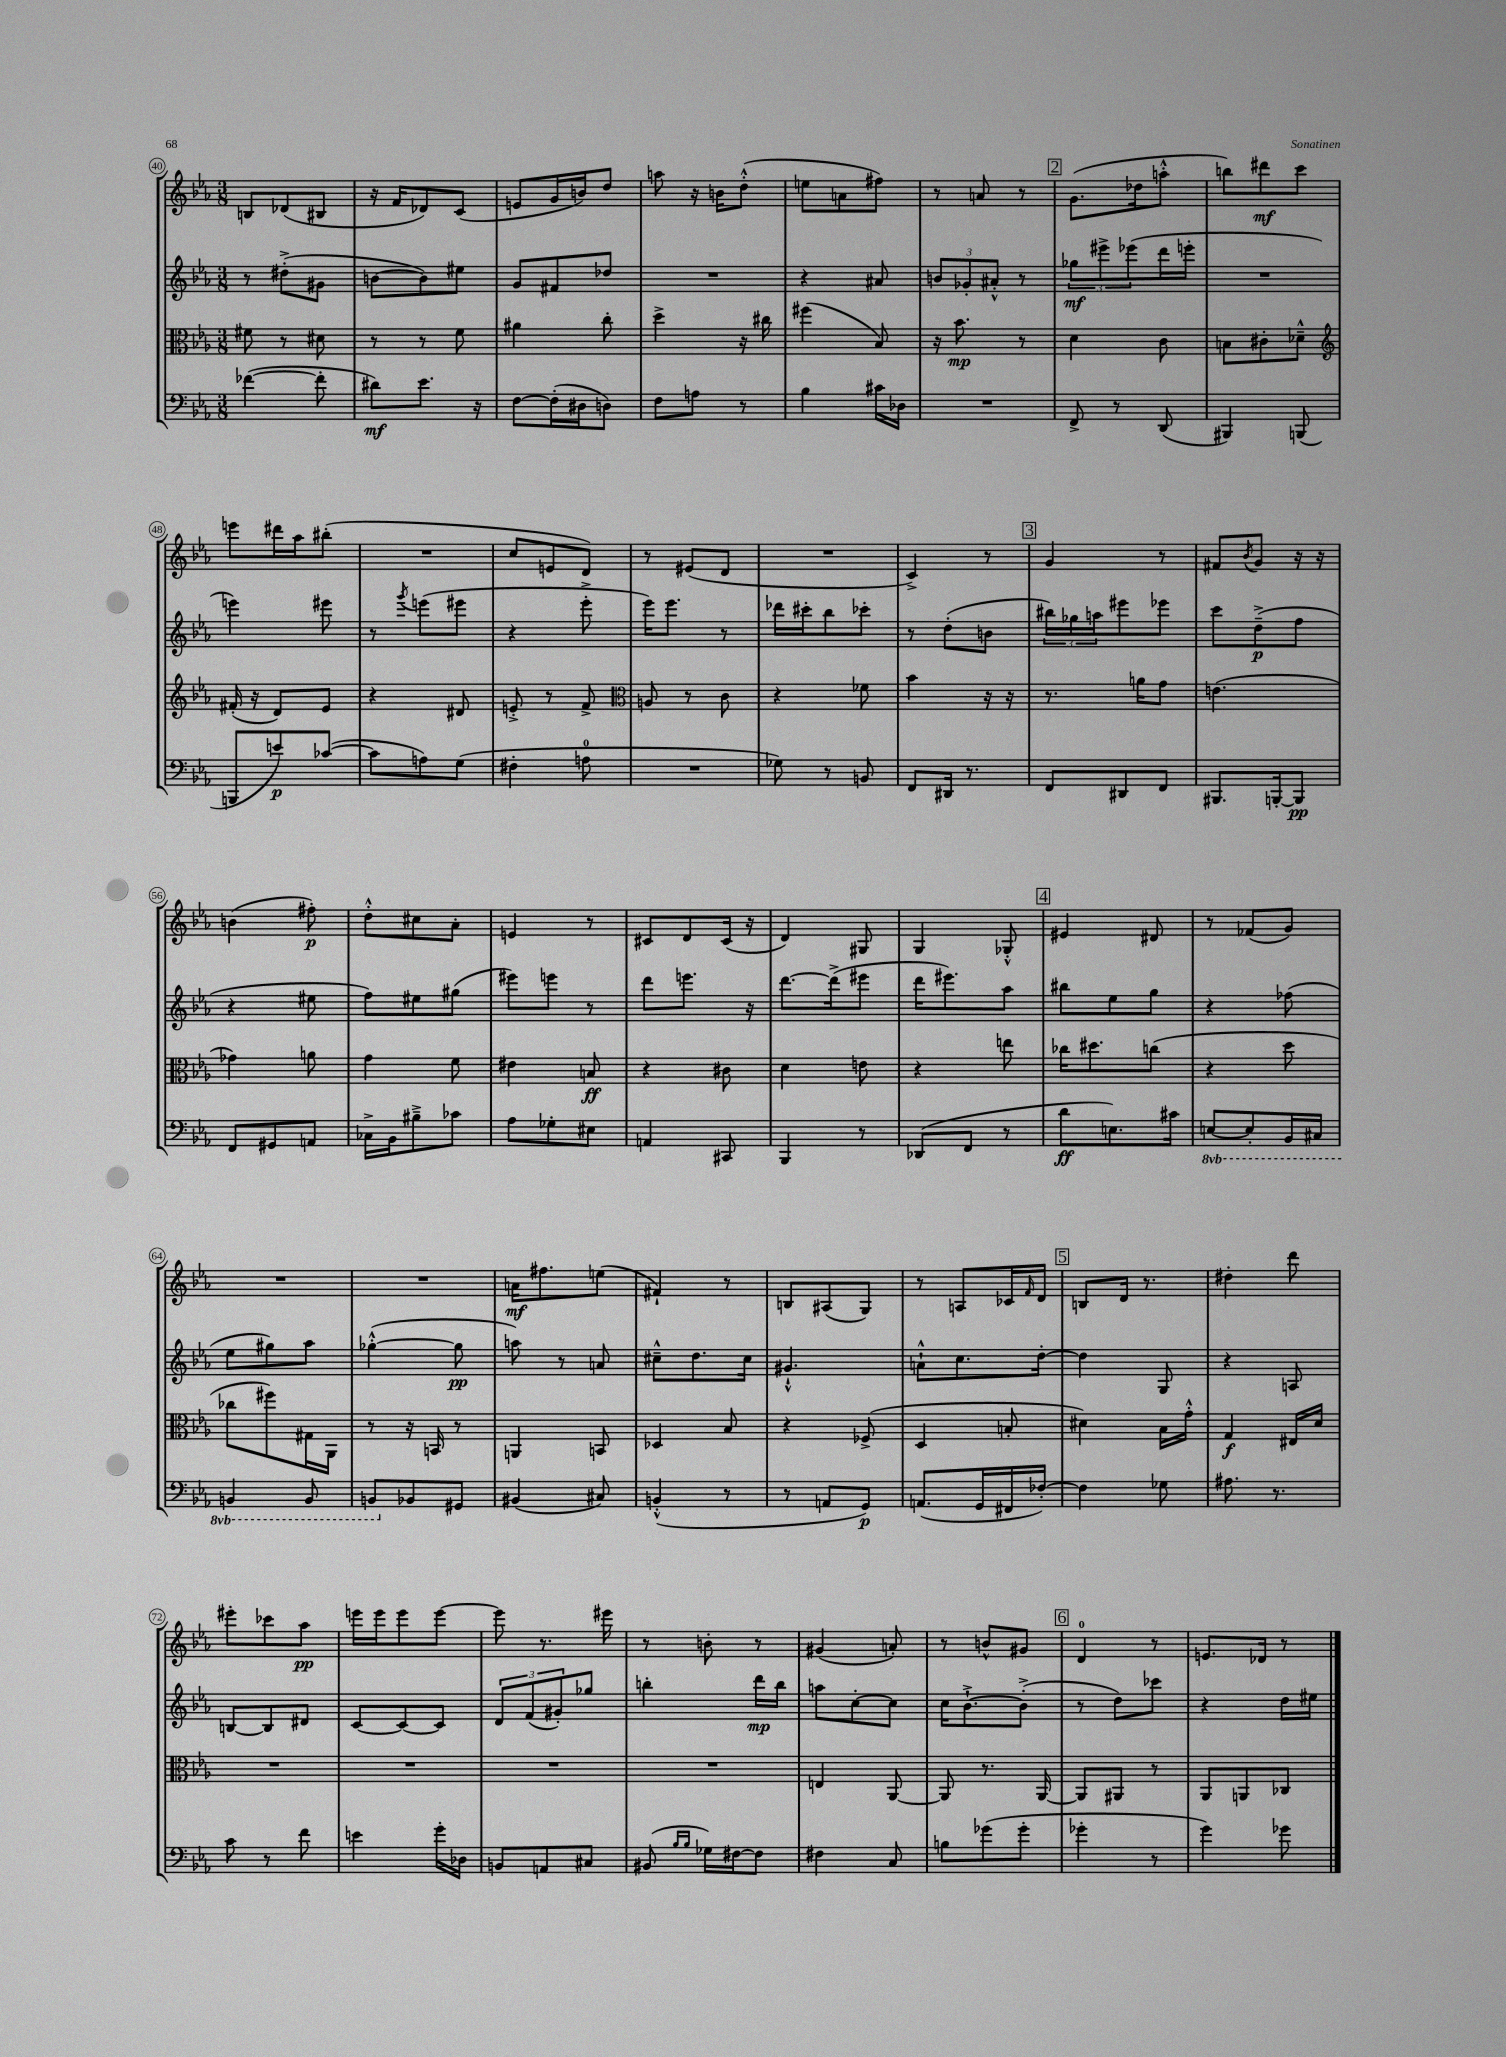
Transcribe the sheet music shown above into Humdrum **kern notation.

**kern	**dynam	**kern	**dynam	**kern	**dynam	**kern	**dynam
*part4	*part4	*part3	*part3	*part2	*part2	*part1	*part1
*staff4	*staff4	*staff3	*staff3	*staff2	*staff2	*staff1	*staff1
*clefF4	*	*clefC3	*	*clefG2	*	*clefG2	*
*k[b-e-a-]	*	*k[b-e-a-]	*	*k[b-e-a-]	*	*k[b-e-a-]	*
*M3/8	*	*M3/8	*	*M3/8	*	*M3/8	*
=40	=40	=40	=40	=40	=40	=40	=40
([4f-X\	.	8f#X\	.	8r	.	8Bn/L	.
.	.	8r	.	(8dd#X'^\L	.	(8d-X/	.
8f-'\]	.	8d#X\	.	8g#X\J	.	8B#X/J	.
=41	=41	=41	=41	=41	=41	=41	=41
8d#X\L)	mf	8r	.	[8bn\L	.	16r	.
.	.	.	.	.	.	16f/KL	.
8.e-\J	.	8r	.	8b\])	.	8d-X/)	.
.	.	8f\	.	8ee#X\J	.	(8c/J	.
16r	.	.	.	.	.	.	.
=42	=42	=42	=42	=42	=42	=42	=42
[8F\L	.	4a#X\	.	8g/L	.	8en/L	.
(16F'\L]	.	.	.	8f#X/	.	16g/L	.
16D#X\J	.	.	.	.	.	16bn/J)	.
8Dn\J)	.	8cc'\	.	8dd-X/J	.	8dd/J	.
=43	=43	=43	=43	=43	=43	=43	=43
8F\L	.	4dd^\	.	4.r	.	8aan\	.
8An\J	.	.	.	.	.	16r	.
.	.	.	.	.	.	16bn\KL	.
8r	.	16r	.	.	.	(8dd'^^\J	.
.	.	16cc#X\	.	.	.	.	.
=44	=44	=44	=44	=44	=44	=44	=44
4B-\	.	(4ff#X\	.	4r	.	8een\L	.
.	.	.	.	.	.	8an\	.
16c#X\LL	.	8B-/)	.	8a#X/	.	8ff#X\J)	.
16D-X\JJ	.	.	.	.	.	.	.
=45	=45	=45	=45	=45	=45	=45	=45
4.r	.	16r	.	12bn/L	.	8r	.
.	.	8.b-\	mp	.	.	.	.
.	.	.	.	12g-X'/	.	.	.
.	.	.	.	.	.	8an/	.
.	.	.	.	12a#X'^^/J	.	.	.
.	.	8r	.	8r	.	8r	.
!!LO:REH:place=s1:t=2
=46	=46	=46	=46	=46	=46	=46	=46
8FF^/	.	4d\	.	12gg-X\L	mf	(8.g\L	.
.	.	.	.	12eee#X^\	.	.	.
8r	.	.	.	.	.	.	.
.	.	.	.	(12eee-X\	.	.	.
.	.	.	.	.	.	16dd-X\k	.
(8DD/	.	8c\	.	16ddd\L	.	8aan'^^\J	.
.	.	.	.	16eeen'\JJ	.	.	.
=47	=47	=47	=47	=47	=47	=47	=47
4BBB#X/)	.	8Bn\L	.	4.r	.	8bbn\L)	.
.	.	8c#X'\	.	.	.	8ddd#X\	mf
(8BBBn/	.	8d-X~^^\J	.	.	.	8ccc\J	.
!!LO:LB:g=z
=48	=48	=48	=48	=48	=48	=48	=48
*	*	*clefG2	*	*	*	*	*
8BBBn/L	.	(16f#X'/	.	4eeen\)	.	8eeen\L	.
.	.	16r	.	.	.	.	.
8en/)	p	8d/L)	.	.	.	16ddd#X\L	.
.	.	.	.	.	.	16aa-\J	.
([8c-X/J	.	8e-/J	.	8eee#X\	.	(8bb#X'\J	.
=49	=49	=49	=49	=49	=49	=49	=49
8c-\L]	.	4r	.	8r	.	4.r	.
.	.	.	.	8qggg/	.	.	.
8An\)	.	.	.	(8eeen\L	.	.	.
(8G\J	.	8d#X/	.	8eee#X\J	.	.	.
=50	=50	=50	=50	=50	=50	=50	=50
4F#X'\	.	8en'^/	.	4r	.	8cc/L	.
.	.	8r	.	.	.	8en/	.
8An\	.	8f^/	.	8eee-'^\	.	8d/J)	.
=51	=51	=51	=51	=51	=51	=51	=51
*	*	*clefC3	*	*	*	*	*
4.r	.	8An/	.	16eee-\KL)	.	8r	.
.	.	.	.	8.eee-\J	.	.	.
.	.	8r	.	.	.	(8e#X/L	.
.	.	8c\	.	8r	.	8d/J	.
=52	=52	=52	=52	=52	=52	=52	=52
8G-X\)	.	4r	.	16ddd-X\LL	.	4.r	.
.	.	.	.	16ccc#X'\J	.	.	.
8r	.	.	.	8bb-\	.	.	.
8BBn/	.	8f-X\	.	8ccc-X'\J	.	.	.
=53	=53	=53	=53	=53	=53	=53	=53
8FF/L	.	4b-\	.	8r	.	4c^/)	.
16DD#X/Jk	.	.	.	(8dd'\L	.	.	.
8.r	.	.	.	.	.	.	.
.	.	16r	.	8bn\J	.	8r	.
.	.	16r	.	.	.	.	.
!!LO:REH:place=s1:t=3
=54	=54	=54	=54	=54	=54	=54	=54
8FF/L	.	8.r	.	24bb#X\LL)	.	4g/	.
.	.	.	.	24gg-X\	.	.	.
.	.	.	.	24aan\J	.	.	.
8DD#X/	.	.	.	8eee#X\	.	.	.
.	.	16an\KL	.	.	.	.	.
8FF/J	.	8g\J	.	8eee-X\J	.	8r	.
=55	=55	=55	=55	=55	=55	=55	=55
8.BBB#X/L	.	(4.en\	.	8ccc\L	.	8f#X/L	.
.	.	.	.	.	.	8qb-/	.
.	.	.	.	(8dd~^\	p	8g/J	.
[16BBBn'/k	.	.	.	.	.	.	.
8BBB/J]	pp	.	.	8ff\J	.	16r	.
.	.	.	.	.	.	16r	.
!!LO:LB:g=z
=56	=56	=56	=56	=56	=56	=56	=56
8FF/L	.	4g-X\)	.	4r	.	(4bn\	.
8GG#X/	.	.	.	.	.	.	.
8AAn/J	.	8an\	.	8ee#X\	.	8ff#X'\)	p
=57	=57	=57	=57	=57	=57	=57	=57
16C-X^\LL	.	4g\	.	8ff\L)	.	8dd'^^\L	.
16BB-\J	.	.	.	.	.	.	.
8B#X~^\	.	.	.	8ee#X\	.	8cc#X\	.
8c-X\J	.	8f\	.	(8gg#X\J	.	8a-'\J	.
=58	=58	=58	=58	=58	=58	=58	=58
8A-\L	.	4e#X\	.	8eee#X\L)	.	4en/	.
8G-X'\	.	.	.	8eeen\J	.	.	.
8E#X\J	.	8Bn/	ff	8r	.	8r	.
=59	=59	=59	=59	=59	=59	=59	=59
4AAn/	.	4r	.	8ddd\L	.	8c#X/L	.
.	.	.	.	8.eeen\J	.	8d/	.
8CC#X/	.	8c#X\	.	.	.	(16c#/Jk	.
.	.	.	.	16r	.	16r	.
=60	=60	=60	=60	=60	=60	=60	=60
4BBB-/	.	4d\	.	[8.ddd\L	.	4d/)	.
.	.	.	.	(16ddd^\k]	.	.	.
8r	.	8en\	.	8eee#X\J	.	8G#X/	.
=61	=61	=61	=61	=61	=61	=61	=61
(8DD-X/L	.	4r	.	16ddd\KL	.	4G/	.
.	.	.	.	8.eee#X\)	.	.	.
8FF/J	.	.	.	.	.	.	.
8r	.	8een\	.	8aa-\J	.	8G-X'^^/	.
!!LO:REH:place=s1:t=4
=62	=62	=62	=62	=62	=62	=62	=62
8d\L	ff	16cc-X\KL	.	8bb#X\L	.	4e#X/	.
.	.	8.dd#X\	.	.	.	.	.
8.En\)	.	.	.	8ee-\	.	.	.
.	.	(8ccn\J	.	8gg\J	.	8d#X/	.
16c#X\Jk	.	.	.	.	.	.	.
=63	=63	=63	=63	=63	=63	=63	=63
*8ba	*	*	*	*	*	*	*
[8EEn/L	.	4r	.	4r	.	8r	.
8EE'/]	.	.	.	.	.	(8f-X/L	.
16BBB-/L	.	8dd\	.	(8ff-X\	.	8g/J)	.
16CC#X/JJ	.	.	.	.	.	.	.
!!LO:LB:g=z
=64	=64	=64	=64	=64	=64	=64	=64
4BBBn/	.	8cc-X\L	.	8ee-\L	.	4.r	.
.	.	8ff#X\)	.	8gg#X\)	.	.	.
8BBB/	.	16G#X\L	.	8aa-\J	.	.	.
.	.	16AA-\JJ	.	.	.	.	.
=65	=65	=65	=65	=65	=65	=65	=65
8BBBn/L	.	8r	.	([4gg-X'^^\	.	4.r	.
*X8ba	*	*	*	*	*	*	*
8BB-X/	.	16r	.	.	.	.	.
.	.	16BBn/	.	.	.	.	.
8GG#X/J	.	8r	.	8gg-\]	pp	.	.
=66	=66	=66	=66	=66	=66	=66	=66
(4BB#X/	.	4AAn/	.	8aan\)	.	16an\KL	mf
.	.	.	.	.	.	8.ff#X\	.
.	.	.	.	8r	.	.	.
8C#X/)	.	8BBn/	.	8an/	.	(8een\J	.
=67	=67	=67	=67	=67	=67	=67	=67
(4BBn'^^/	.	4D-X/	.	8cc#X~^^\L	.	4f#X`/)	.
.	.	.	.	8.dd\	.	.	.
8r	.	8B-/	.	.	.	8r	.
.	.	.	.	16cc#\Jk	.	.	.
=68	=68	=68	=68	=68	=68	=68	=68
8r	.	4r	.	4.g#X`^^/	.	8Bn/L	.
8AAn/L	.	.	.	.	.	(8A#X/	.
8GG/J)	p	(8F-X^/	.	.	.	8G/J)	.
=69	=69	=69	=69	=69	=69	=69	=69
(8.AAn/L	.	4D/	.	8an`^^\L	.	8r	.
.	.	.	.	8.cc\	.	8An/L	.
16GG/L	.	.	.	.	.	.	.
16FF#X/	.	8Bn'/	.	.	.	16c-X/L	.
.	.	.	.	.	.	16qqf/	.
[16F-X'/JJ)	.	.	.	[16dd'\Jk	.	16d/JJ	.
!!LO:REH:place=s1:t=5
=70	=70	=70	=70	=70	=70	=70	=70
4F-\]	.	4d#X\)	.	4dd\]	.	8Bn/L	.
.	.	.	.	.	.	16d/Jk	.
.	.	.	.	.	.	8.r	.
8G-X\	.	16B-\LL	.	8G/	.	.	.
.	.	16g'^^\JJ	.	.	.	.	.
=71	=71	=71	=71	=71	=71	=71	=71
8.A#X\	.	4G/	f	4r	.	4dd#X'\	.
8.r	.	.	.	.	.	.	.
.	.	16E#X/LL	.	8An/	.	8ddd\	.
.	.	16d/JJ	.	.	.	.	.
!!LO:LB:g=z
=72	=72	=72	=72	=72	=72	=72	=72
8c\	.	4.r	.	[8Bn/L	.	8eee#X'\L	.
8r	.	.	.	8B/]	.	8ccc-X\	.
8f\	.	.	.	8d#X/J	.	8aa-\J	pp
=73	=73	=73	=73	=73	=73	=73	=73
4en\	.	4.r	.	[8c/L	.	16eeen\LL	.
.	.	.	.	.	.	16eee\J	.
.	.	.	.	8c/_	.	8eee\	.
16g'\LL	.	.	.	8c/J]	.	[8eee\J	.
16D-X\JJ	.	.	.	.	.	.	.
=74	=74	=74	=74	=74	=74	=74	=74
8BBn/L	.	4.r	.	12d/L	.	8eee\]	.
.	.	.	.	(12f/	.	.	.
8AAn/	.	.	.	.	.	8.r	.
.	.	.	.	12g#X'/)	.	.	.
8C#X/J	.	.	.	8gg-X/J	.	.	.
.	.	.	.	.	.	16eee#X\	.
=75	=75	=75	=75	=75	=75	=75	=75
(8BB#X/	.	4.r	.	4bbn'\	.	8r	.
16qqB-/LL	.	.	.	.	.	.	.
16qqB-/JJ	.	.	.	.	.	.	.
16G-X\LL)	.	.	.	.	.	8bn'\	.
[16F#X\J	.	.	.	.	.	.	.
8F#\J]	.	.	.	16ddd\LL	mp	8r	.
.	.	.	.	16bb\JJ	.	.	.
=76	=76	=76	=76	=76	=76	=76	=76
4F#X\	.	4En/	.	8aan\L	.	(4g#X/	.
.	.	.	.	[8cc'\	.	.	.
8C/	.	[8AA-/	.	8cc\J]	.	8an'/)	.
=77	=77	=77	=77	=77	=77	=77	=77
8Bn\L	.	8AA-/]	.	16cc\KL	.	8r	.
.	.	.	.	[8.b-`^\	.	.	.
(8g-X\	.	8.r	.	.	.	8bn^^/L	.
8g-'\J	.	.	.	(8b-'^\J]	.	8g#X/J	.
.	.	[16AA-/	.	.	.	.	.
!!LO:REH:place=s1:t=6
=78	=78	=78	=78	=78	=78	=78	=78
4g-X'\	.	8AA-/L]	.	8r	.	4d/	.
.	.	8AA#X/J	.	8dd\L)	.	.	.
8r	.	8r	.	8ccc-X\J	.	8r	.
=79	=79	=79	=79	=79	=79	=79	=79
4g\)	.	8AA-/L	.	4r	.	8.en/L	.
.	.	8AAn/	.	.	.	.	.
.	.	.	.	.	.	16d-X/Jk	.
8g-X\	.	8C-X/J	.	16dd\LL	.	8r	.
.	.	.	.	16ee#X\JJ	.	.	.
==	==	==	==	==	==	==	==
*-	*-	*-	*-	*-	*-	*-	*-
